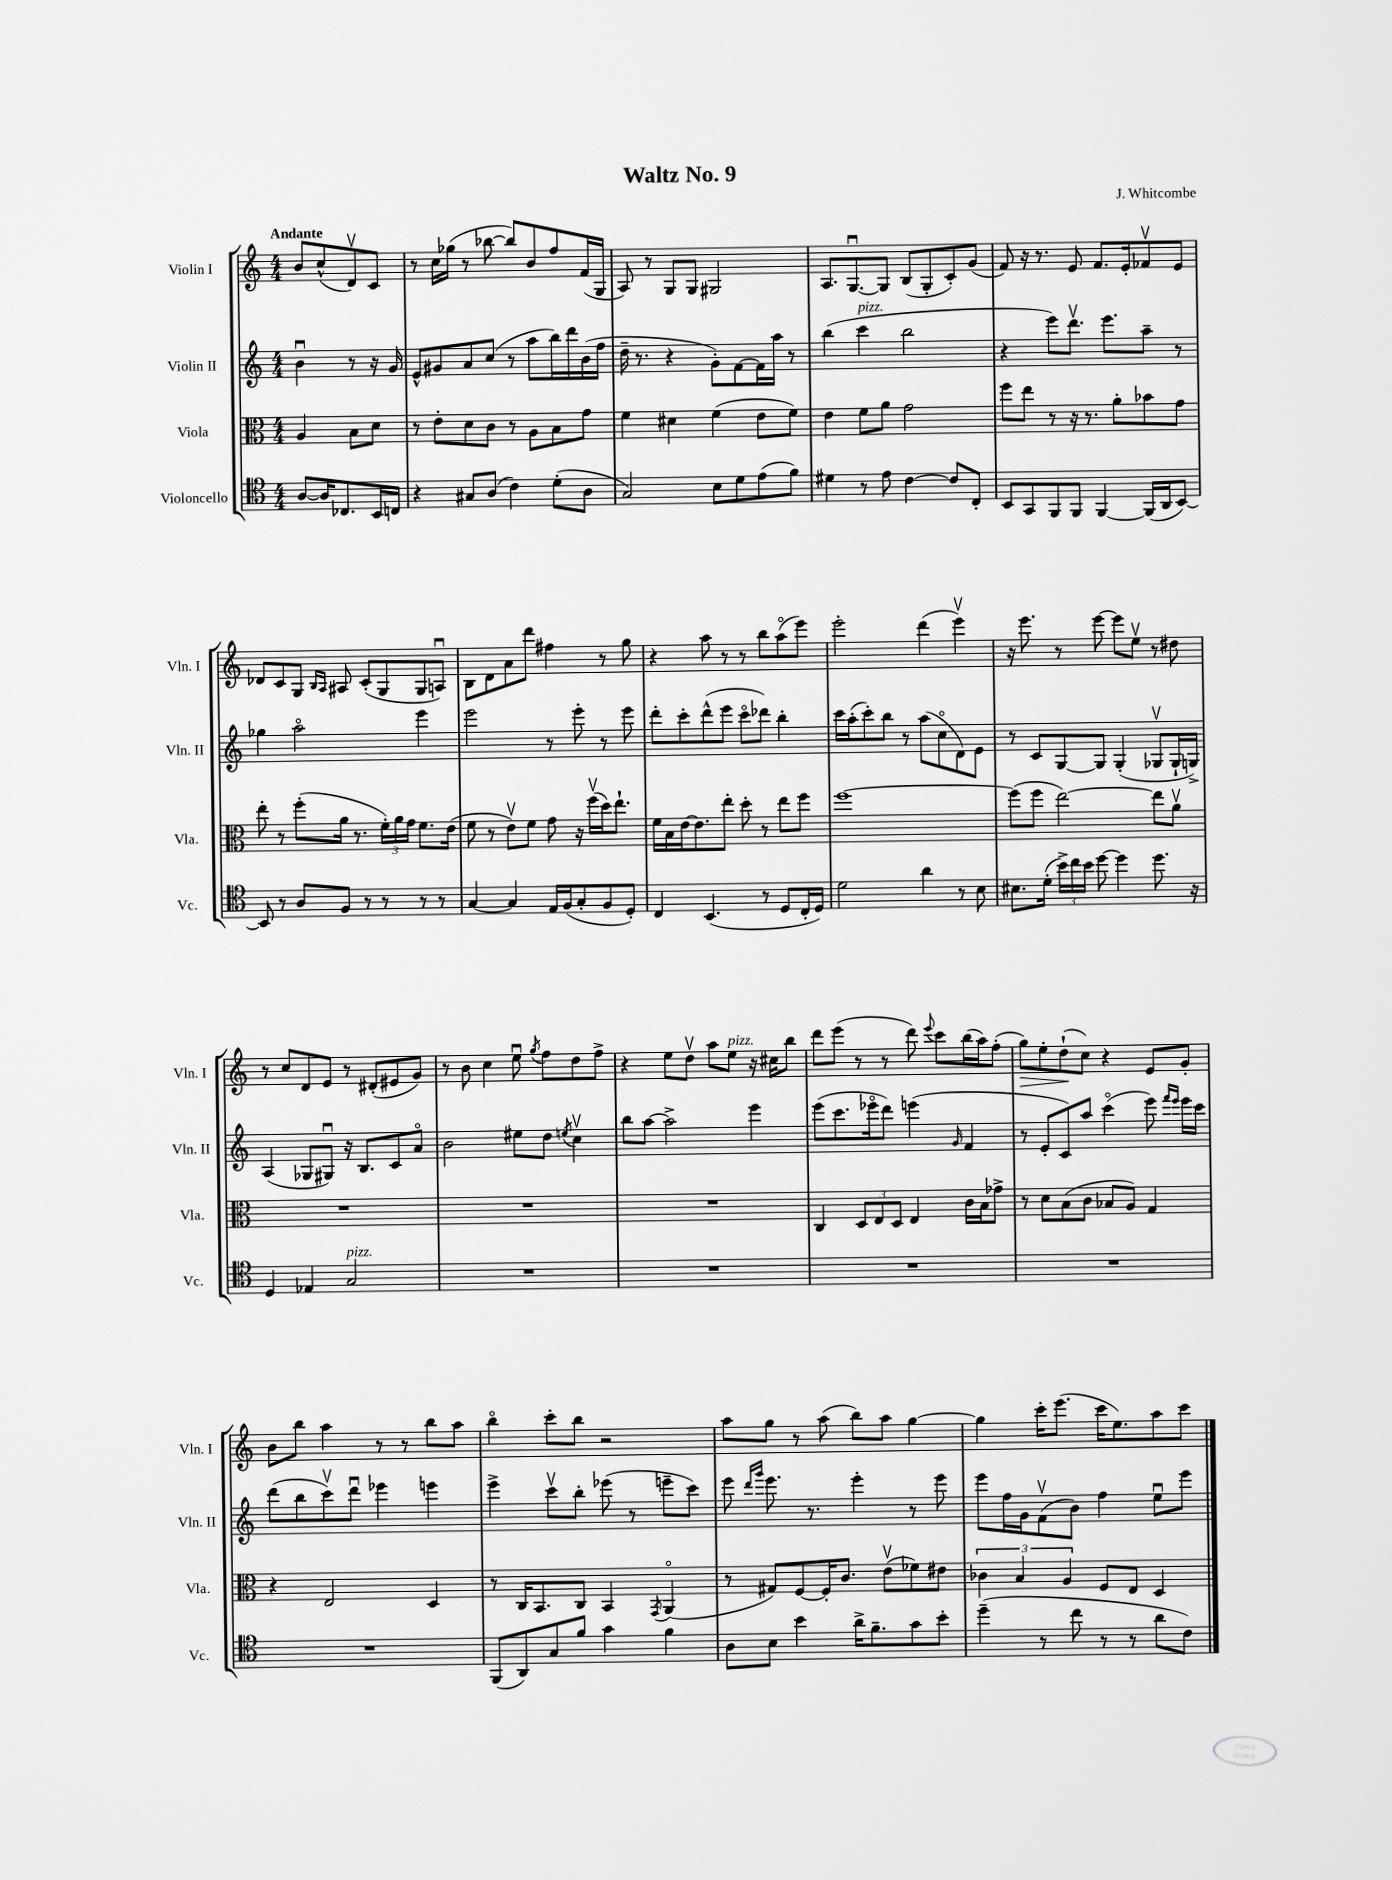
\header { title = "Waltz No. 9" composer = "J. Whitcombe" }
<<
\new StaffGroup <<
\new Staff = "s0" \with { instrumentName = "Violin I" shortInstrumentName = "Vln. I" } {
    \clef treble \key c \major \numericTimeSignature \time 4/4 \partial 2 \tempo "Andante"
    \autoBeamOff b'8[ c''8-^( d'8\upbow) c'8] |
    r8 c''16[ ges''16]( r8 bes''8~ bes''8[) b'8 f''8 f'16( g16] |
    a8) r8 g8[ g8] gis2 |
    a8.[ g8.~\downbow g8] b8[( g8-. c'8-.) g'8]( |
    f'8) r16 r8. e'8 f'8.[ e'16-. fes'8\upbow e'8] |
    des'8[ c'8 g8] \grace { b16[ a16] } ais8 c'8[-.( g8 g8 a8]\downbow) |
    b8[ d'8 a'8 d'''8] fis''4 r8 g''8 |
    r4 a''8 r8 r8 b''8[ a''8\flageolet( e'''8]) |
    e'''2-. d'''4( e'''4\upbow) |
    r16 e'''8. r8 e'''8~ e'''8[ e''8]\upbow r8 dis''8 |
    r8 c''8[ d'8 e'8] r8 dis'8[-.( eis'8 g'8]) |
    r8 b'8 c''4 e''8\downbow \acciaccatura { g''8 } f''8[ d''8 f''8]-> |
    r4 e''8[ d''8]\upbow a''8[ e''8]^\markup { \italic "pizz." } r16 cis''16[ b''8] |
    d'''8[ e'''8]( r8 r8 d'''8) \appoggiatura { e'''8 } c'''8[ b''16( a''16) f''8]-.( |
    g''8[\>) e''8-. d''8-!\!( c''8]) r4 e'8[ g'8]-. |
    b'8[ b''8] a''4 r8 r8 b''8[ a''8] |
    b''4\flageolet c'''8[-. b''8] r2 |
    a''8[ g''8] r8 a''8( b''8[) a''8] g''4~ |
    g''4 c'''16[-. e'''8.]( c'''16[ e''8.) a''8 c'''8] \bar "|." |
}
\new Staff = "s1" \with { instrumentName = "Violin II" shortInstrumentName = "Vln. II" } {
    \clef treble \key c \major \numericTimeSignature \time 4/4 \partial 2
    \autoBeamOff b'4\downbow r8 r16 g'16 |
    e'8[-^ gis'8 a'8 c''8]( r8 a''8[ b''16) d'''16 b'16( f''16] |
    d''16-- r8. r4 g'8[-.) f'8~ f'16 a''16] r8 |
    b''4( c'''4^\markup { \italic "pizz." } b''2 |
    r4 e'''8[) d'''8.]\upbow e'''8.[ a''8]-- r8 |
    ges''4 a''2\flageolet e'''4 |
    e'''2 r8 e'''8-. r8 e'''8 |
    d'''8[-. c'''8-. d'''8-^( e'''8] c'''8[\flageolet des'''8]) b''4-. |
    c'''16[ a''16-.( c'''8-.) b''8] r8 a''8[( c''8\flageolet d'8) e'8] |
    r8 c'8[ g8~ g8] g4-.( ges8[\upbow ges16-! g16]->) |
    a4( ges8[ gis8]\downbow) r16 b8.[ c'8 a'8]\flageolet |
    b'2 eis''8[ d''8] \acciaccatura { e''8 } c''4\upbow |
    b''8[ a''8]~ a''2-> e'''4 |
    e'''8[( c'''8. ees'''16\flageolet d'''8]) e'''4( \grace { g'16 } f'4 |
    r8 e'8[-. c'8) a''8] c'''4\flageolet( e'''8) \grace { f'''16[ e'''16] } e'''16[ c'''16] |
    d'''8[( b''8 c'''8\upbow) d'''8]\downbow ees'''4 e'''4 |
    e'''4-> c'''8[\upbow b''8]-. ees'''8( r8 e'''8[-- c'''8]) |
    e'''8 \grace { d'''16[ g'''16] } e'''8. r8. e'''4-. r8 e'''8 |
    e'''8[ f''16 g'16 f'8\upbow( b'8]) f''4 e''8[\downbow e'''8] \bar "|." |
}
\new Staff = "s2" \with { instrumentName = "Viola" shortInstrumentName = "Vla." } {
    \clef alto \key c \major \numericTimeSignature \time 4/4 \partial 2
    \autoBeamOff a4 b8[ d'8] |
    r8 e'8[-. d'8 c'8] r8 a8[ b8 g'8] |
    f'4 dis'4 f'4( e'8[ f'8]) |
    e'4 f'8[ a'8] g'2 |
    f''8[ e''8] r8 r16 r8. a'8[-. bes'8 g'8] |
    e''8-. r8 f''8[-.( a'16] r8. \tuplet 3/2 { f'16[-.) a'16 g'16] } f'8.[ e'16]( |
    f'8 r8 e'8[\upbow) f'8] g'8 r16 f''16[\upbow( d''16) e''8.]-! |
    f'16[ b16 e'16~ e'8. e''8]-. d''8-. r8 e''8[ f''8] |
    f''1~ |
    f''8[( f''8] e''2~) e''8[ a'8]\upbow |
    R1 |
    R1 |
    R1 |
    c4 \tuplet 3/2 { d8[ e8 d8] } e4 c'16[ b16 ges'8]-> |
    r8 d'8[ b8( c'8] bes8[ a8]) g4 |
    r4 e2 d4 |
    r8 c16[ b,8. c8] b,4 \acciaccatura { g,8 } a,4\flageolet( |
    r8 gis8[) f8~ f16-. c'8.] e'8[\upbow( fes'8) eis'8] |
    \tuplet 3/2 { ces'4 b4 a4 } f8[ e8] d4 \bar "|." |
}
\new Staff = "s3" \with { instrumentName = "Violoncello" shortInstrumentName = "Vc." } {
    \clef tenor \key c \major \numericTimeSignature \time 4/4 \partial 2
    \autoBeamOff a8[~ a16 ces8. b,16 c16] |
    r4 gis8[ a8]( c'4) d'8[-.( a8] |
    g2) b8[ d'8 e'8( f'8]) |
    dis'4 r8 e'8 c'4~ c'8[ c8]-. |
    b,8[ g,8 f,8 f,8] f,4~ f,16[( a,16 b,8]~) |
    b,8 r8 a8[ f8] r8 r8 r8 r8 |
    g4~ g4 e16[ f16( g8-. f8 d8]-.) |
    c4 b,4.( r8 d8[ c16-. d16]) |
    d'2 a'4 r8 b8 |
    bis8.[ d'16]-.( \tuplet 3/2 { b'16[->) c''16 b'16] } d''8~ d''4 d''8. r16 |
    d4 ees4 g2^\markup { \italic "pizz." } |
    R1 |
    R1 |
    R1 |
    R1 |
    R1 |
    f,8[( a,8) g8 f'8] g'4 f'4 |
    a8[ b8] b'4 a'16[-> f'8.-- g'8 b'8]-. |
    d''4--( r8 c''8 r8 r8 a'8[ c'8]) \bar "|." |
}
>>
>>
\layout { \context { \Score \remove "Bar_number_engraver" } }
